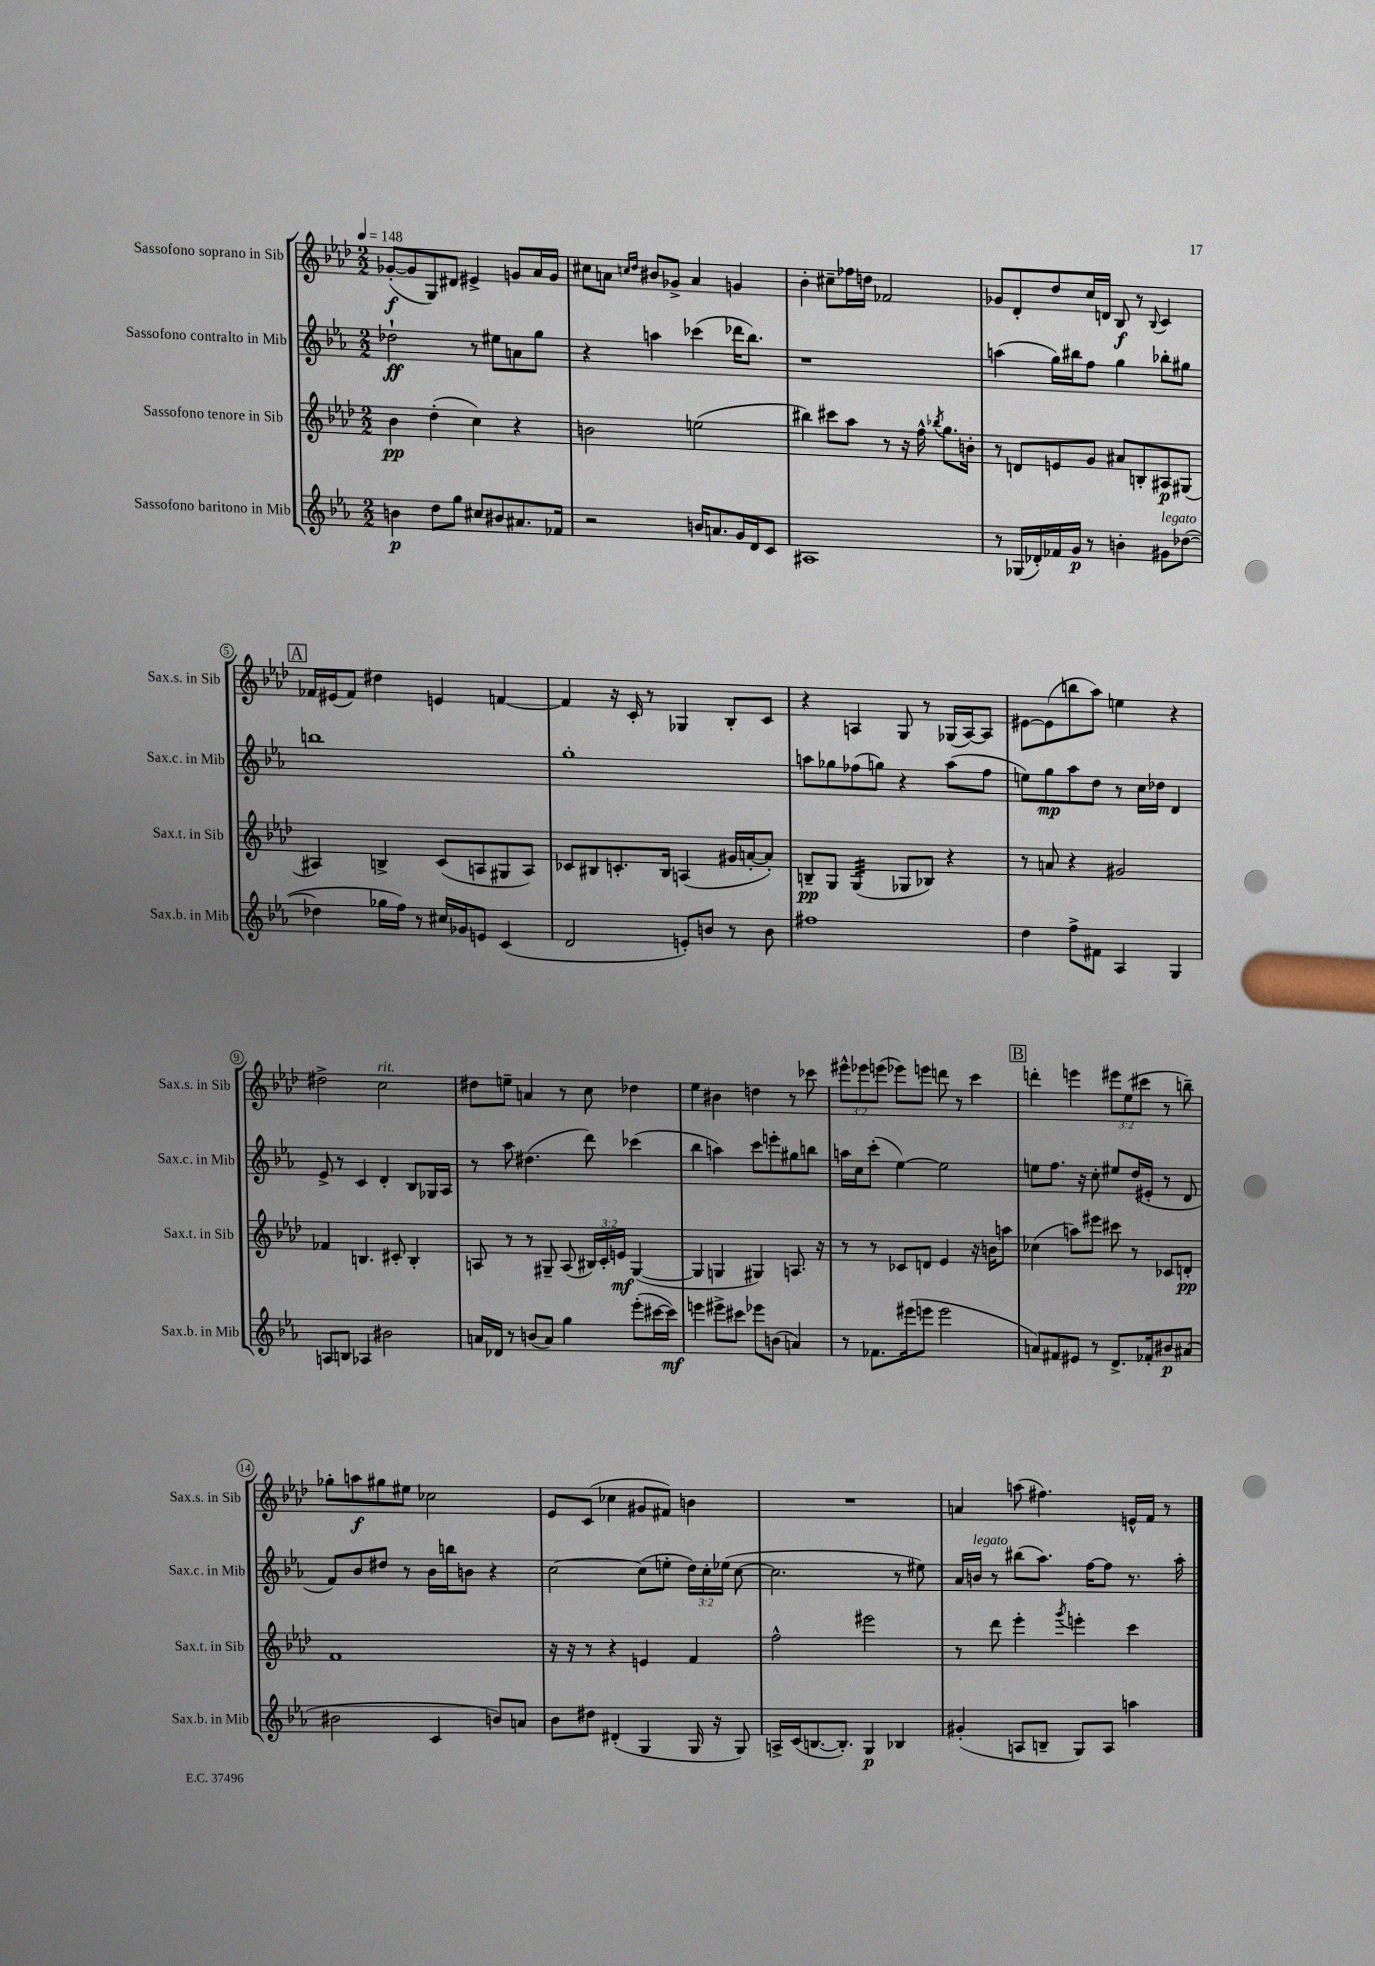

**kern	**kern	**kern	**kern
*staff4	*staff3	*staff2	*staff1
*clefG2	*clefG2	*clefG2	*clefG2
*k[b-e-a-]	*k[b-e-a-d-]	*k[b-e-a-]	*k[b-e-a-d-]
*M2/2	*M2/2	*M2/2	*M2/2
*MM148	*MM148	*MM148	*MM148
4b	4b-	2dd-`	([8g-'
.	.	.	8g-]
8dd	(4dd-'	.	8G)
8gg	.	.	8d#
8cc#	4cc)	8r	4e#^
8b#	.	8ee#	.
8.a#	4r	8a	8g
.	.	8gg	16a-
16f-	.	.	16g
=	=	=	=
2r	2b	4r	8cc#
.	.	.	8a
.	.	.	16qqcc
.	.	.	16qqdd-
.	.	4aa	8b#
.	.	.	8g-^
16b	(2ee	(4ccc-	4a
8.a	.	.	.
16g	.	16ddd-	4g
16d	.	8.bb-)	.
8c	.	.	.
=	=	=	=
1A#	4bb#)	1r	4b-'
.	8ccc#	.	8cc#~
.	8aa-	.	16ff-
.	.	.	16dd
.	8r	.	2f-
.	16r	.	.
.	16ff^^	.	.
.	8qbb-	.	.
.	8.gg	.	.
.	16b'	.	.
=	=	=	=
8r	8r	(4aa	8g-
(16G-	8d	.	8d-'
16d-')	.	.	.
16f-	8e	16gg)	8dd-
16g	.	16bb#	.
8r	8g	8ff	16cc
.	.	.	16d
4b'	8a#	4gg	8B-
.	8B'	.	8r
.	.	.	8qqB-
8g#	8A#	8bb-'	4c
([8dd-	(8G#	8gg#	.
=	=	=	=
4dd-]	4A#)	1bb	16f-
.	.	.	(16e#
.	.	.	8f-)
16gg-	4B^	.	4dd#
16ff)	.	.	.
8r	.	.	.
16cc#	(8c	.	4e
16g-	.	.	.
8e	8A	.	.
(4c	8G#	.	[4f
.	8A)	.	.
=	=	=	=
2d	8c-	1gg'	4f]
.	8B#	.	.
.	8.c'	.	16r
.	.	.	16c'
.	.	.	8r
.	16B#	.	.
8e')	(4A	.	4G-
8b	.	.	.
8r	16g#	.	8B-'
.	[16a'	.	.
8b	8a'])	.	8c
=	=	=	=
1ff#	8B~	8aa	4r
.	8G	8gg-	.
.	(4G	(8ff-	4A
.	.	8gg)	.
.	8G-	4r	8G
.	8B-)	.	8r
.	4r	(8aa	(16G-
.	.	.	[16A)
.	.	8ff-	8A]
=	=	=	=
4dd	8r	8ee)	[8e#
.	8a	8gg	(8e#]
8ff^	4r	8aa-	8bb
8f#	.	8dd	8aa-)
4A-	2g#	8r	4ee
.	.	16cc	.
.	.	16dd-	.
4G	.	4d	4r
=	=	=	=
8A	4f-	8e-^	2dd#^
8B	.	8r	.
4A-	4.B	4c	.
2b#	.	4d'	2cc
.	8c#'	.	.
.	4B'	8B-	.
.	.	16G-	.
.	.	16A-	.
=	=	=	=
16a	8A	8r	8dd#
16d-	.	.	.
8r	8r	8aa-	8ee~
(8b	8r	(4.dd#	4a
8a)	8G#~	.	.
4gg	(8A	.	8r
.	24B#)	8ddd)	8cc
.	24c'	.	.
.	24e	.	.
(8eee-'	([4G#	(4ccc-	4dd-
[16ccc#	.	.	.
16ccc#])	.	.	.
=	=	=	=
4eee	4G#]	4bb-	4ee-
8eee#^	4G	4aa)	4b#
8ccc#	.	.	.
8eee-	4G#)	8ccc	4dd
(8b	.	8eee'	.
4a)	8.A	8gg#	8r
.	.	8bb	8ccc-
.	16r	.	.
=	=	=	=
8r	8r	16aa	12eee#^^
.	.	16cc	.
.	.	.	12eee-
8.f-	8r	(8ccc'	.
.	.	.	(12eee
.	8c-	[4ee-)	8eee-)
(16eee#	.	.	.
8eee	8d	.	8eee
2eee	4e-	2ee-]	8ddd
.	.	.	8r
.	16r	.	4ccc
.	16b	.	.
.	8aa	.	.
=	=	=	=
8a)	(4cc-	8ee	4ddd'
8f#	.	8.ff	.
8e#	8aa)	.	4eee
.	.	16r	.
8r	8eee#	8cc'	.
8.d^	8ccc#	8ee#	12eee#
.	.	.	(12ee-
.	8r	(16dd	.
.	.	.	12ccc#
16f-'	.	16e#'	.
8b#	8c-	8r	8r
(8a#	8d'	8d	8bb~)
=	=	=	=
2b#	1f	8f)	8gg-'
.	.	8b-	8aa
.	.	8dd#	8gg#
.	.	8r	8ee#
4c	.	16b-	2cc-
.	.	16bb	.
.	.	8b	.
8b)	.	4r	.
8a	.	.	.
=	=	=	=
8b-	16r	[2cc	8e-
.	16r	.	.
8dd#	8r	.	(8c
(4d#'	4r	.	4cc-
4G	4e	(8cc]	8g#
.	.	8ee'	8f#)
16G	4f	24dd)	4b
.	.	24cc'	.
16r	.	.	.
.	.	(24ee-	.
8G)	.	[8cc	.
=	=	=	=
16A^	2ff^^	2.cc]	1r
(16c	.	.	.
[8.B	.	.	.
8.B'])	.	.	.
4G	2eee#	.	.
4B-	.	8r	.
.	.	8ee#)	.
=	=	=	=
(4g#'	8r	16a-	4a
.	.	16b	.
.	8ddd-	8r	.
8A	4eee-'	(8bb#	(8aa
8B~	.	8.aa-)	4.ff#)
.	8qggg	.	.
8G)	4eee'	.	.
.	.	[16ff	.
8A	.	8ff]	.
4aa	4ccc	8.r	16e^^
.	.	.	16f
.	.	.	8r
.	.	16aa-'	.
==	==	==	==
*-	*-	*-	*-
